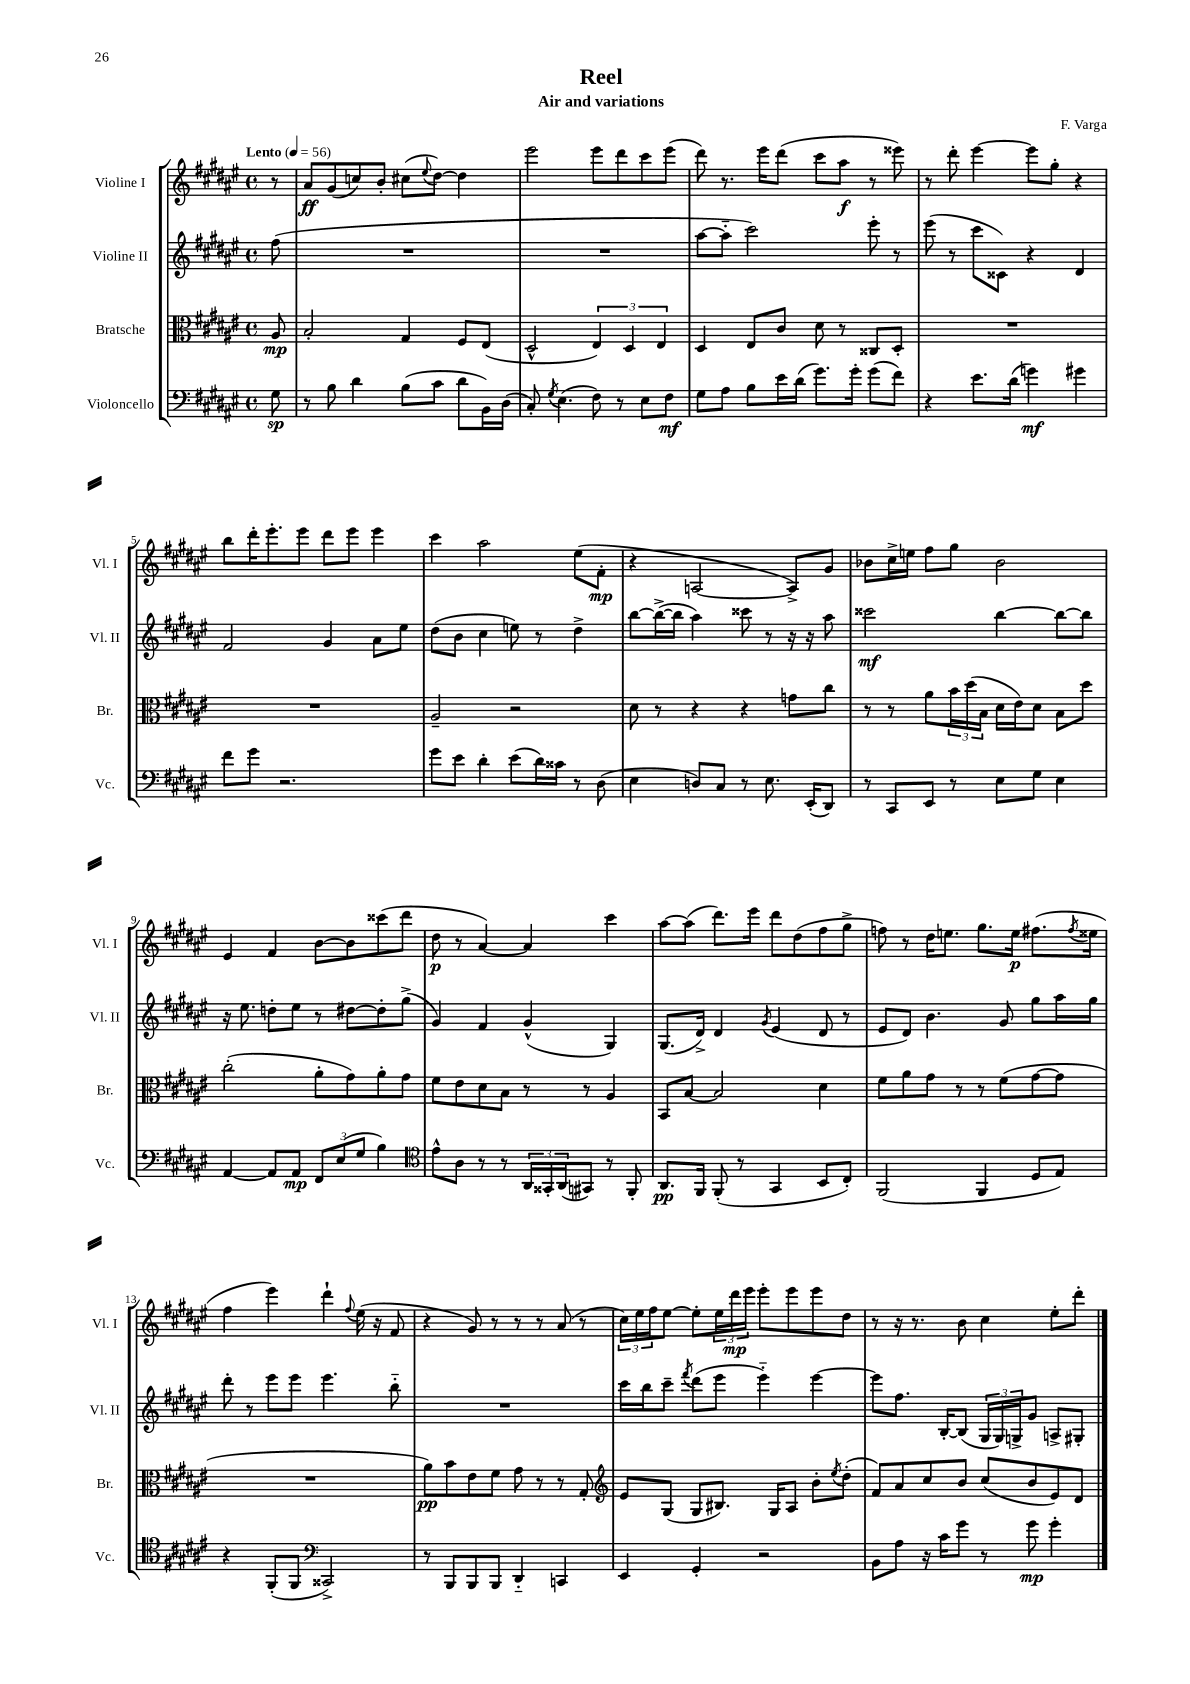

**kern	**dynam	**kern	**dynam	**kern	**dynam	**kern	**dynam
*part4	*part4	*part3	*part3	*part2	*part2	*part1	*part1
*staff4	*staff4	*staff3	*staff3	*staff2	*staff2	*staff1	*staff1
*I"Violoncello	*	*I"Bratsche	*	*I"Violine II	*	*I"Violine I	*
*I'Vc.	*	*I'Br.	*	*I'Vl. II	*	*I'Vl. I	*
*clefF4	*	*clefC3	*	*clefG2	*	*clefG2	*
*k[f#c#g#d#a#e#]	*	*k[f#c#g#d#a#e#]	*	*k[f#c#g#d#a#e#]	*	*k[f#c#g#d#a#e#]	*
*M4/4	*	*M4/4	*	*M4/4	*	*M4/4	*
*met(c)	*	*met(c)	*	*met(c)	*	*met(c)	*
*MM56	*	*MM56	*	*MM56	*	*MM56	*
=	=	=	=	=	=	=	=
!	!	!	!	!	!	!LO:TX:a:B:t=Lento	!
8G#\	sp	8A#/	mp	(8ff#\	.	8r	.
=1	=1	=1	=1	=1	=1	=1	=1
8r	.	2B'/	.	1r	.	8a#/L	ff
8B\	.	.	.	.	.	(8g#/	.
4d#\	.	.	.	.	.	8ccn/)	.
.	.	.	.	.	.	8b'/J	.
(8B\L	.	4G#/	.	.	.	(8cc#X\L	.
.	.	.	.	.	.	8qqee#/	.
8c#\J	.	.	.	.	.	[8dd#\J)	.
8d#\L	.	8F#/L	.	.	.	4dd#\]	.
16BB\L)	.	(8E#/J	.	.	.	.	.
(16D#\JJ	.	.	.	.	.	.	.
=2	=2	=2	=2	=2	=2	=2	=2
8C#'/)	.	2D#^^/	.	1r	.	2eee#\	.
8qG#/	.	.	.	.	.	.	.
(4.E#\	.	.	.	.	.	.	.
8F#\)	.	6E#/)	.	.	.	8eee#\L	.
8r	.	.	.	.	.	8ddd#\	.
.	.	6D#/	.	.	.	.	.
8E#\L	.	.	.	.	.	8ccc#\	.
.	.	6E#/	.	.	.	.	.
8F#\J	mf	.	.	.	.	(8eee#\J	.
=3	=3	=3	=3	=3	=3	=3	=3
8G#\L	.	4D#/	.	[8aa#\L	.	8ddd#\)	.
8A#\J	.	.	.	8aa#\J]	.	8.r	.
8B\L	.	8E#/L	.	2ccc#\)	.	.	.
.	.	.	.	.	.	16eee#\KL	.
16e#\L	.	8c#/J	.	.	.	(8ddd#\J	.
(16d#\JJ	.	.	.	.	.	.	.
8.g#\L)	.	8d#\	.	.	.	8ccc#\L	.
.	.	8r	.	.	.	8aa#\J	f
16g#'\Jk	.	.	.	.	.	.	.
(8g#\L	.	8C##X/L	.	8eee#'\	.	8r	.
8f#\J)	.	8D#'/J	.	8r	.	8eee##X\)	.
=4	=4	=4	=4	=4	=4	=4	=4
4r	.	1r	.	(8eee#\	.	8r	.
.	.	.	.	8r	.	8ddd#'\	.
8.e#\L	.	.	.	8ccc#\L	.	[4eee#\	.
.	.	.	.	8c##X\J)	.	.	.
(16d#\Jk	.	.	.	.	.	.	.
4gn\)	mf	.	.	4r	.	8eee#\L]	.
.	.	.	.	.	.	8gg#'\J	.
4g#X\	.	.	.	4d#/	.	4r	.
!!LO:LB:g=z
=5	=5	=5	=5	=5	=5	=5	=5
8f#\L	.	1r	.	2f#/	.	8bb\L	.
8g#\J	.	.	.	.	.	16ddd#'\K	.
.	.	.	.	.	.	8.eee#'\	.
2.r	.	.	.	.	.	.	.
.	.	.	.	.	.	8eee#\J	.
.	.	.	.	4g#/	.	8ddd#\L	.
.	.	.	.	.	.	8eee#\J	.
.	.	.	.	8a#\L	.	4eee#\	.
.	.	.	.	8ee#\J	.	.	.
=6	=6	=6	=6	=6	=6	=6	=6
8g#\L	.	2A#~/	.	(8dd#\L	.	4ccc#\	.
8e#\J	.	.	.	8b\J	.	.	.
4d#'\	.	.	.	4cc#\	.	2aa#\	.
(8e#\L	.	2r	.	8een\)	.	.	.
16d#\L)	.	.	.	8r	.	.	.
16c##X\JJ	.	.	.	.	.	.	.
8r	.	.	.	4dd#^\	.	(8ee#\L	.
(8D#\	.	.	.	.	.	8f#'\J	mp
=7	=7	=7	=7	=7	=7	=7	=7
4E#\	.	8d#\	.	[8bb\L	.	4r	.
.	.	8r	.	(16bb^\L_	.	.	.
.	.	.	.	16bb\JJ]	.	.	.
8Dn/L)	.	4r	.	4aa#\)	.	[2An/	.
8C#/J	.	.	.	.	.	.	.
8r	.	4r	.	8ccc##X\	.	.	.
8.E#\	.	.	.	8r	.	.	.
.	.	8gn\L	.	16r	.	8A^/L])	.
(16EE#'/KL	.	.	.	16r	.	.	.
8DD#/J)	.	8cc#\J	.	8aa#\	.	8g#/J	.
=8	=8	=8	=8	=8	=8	=8	=8
8r	.	8r	.	2ccc##X\	mf	8b-X\L	.
8CC#/L	.	8r	.	.	.	16cc#^\L	.
.	.	.	.	.	.	16een\JJ	.
8EE#/J	.	8a#\L	.	.	.	8ff#\L	.
8r	.	24b\L	.	.	.	8gg#\J	.
.	.	(24dd#\	.	.	.	.	.
.	.	24B\JJ	.	.	.	.	.
8E#\L	.	16d#\LL	.	[4bb\	.	2b-\	.
.	.	16e#\J)	.	.	.	.	.
8G#\J	.	8d#\J	.	.	.	.	.
4E#\	.	8B\L	.	8bb\L_	.	.	.
.	.	8dd#\J	.	8bb\J]	.	.	.
!!LO:LB:g=z
=9	=9	=9	=9	=9	=9	=9	=9
[4AA#/	.	(2cc#'\	.	16r	.	4e#/	.
.	.	.	.	8.ee#\	.	.	.
8AA#/L]	.	.	.	8ddn'\L	.	4f#/	.
8AA#/J	mp	.	.	8ee#\J	.	.	.
12FF#/L	.	8a#'\L	.	8r	.	[8b\L	.
(12E#/	.	.	.	.	.	.	.
.	.	8g#\)	.	[8dd#X\L	.	8b\]	.
12G#/J	.	.	.	.	.	.	.
4B\)	.	8a#'\	.	8dd#'\]	.	(8ccc##X\	.
.	.	8g#\J	.	(8gg#^\J	.	8ddd#\J	.
=10	=10	=10	=10	=10	=10	=10	=10
*clefC4	*	*	*	*	*	*	*
8e#^^\L	.	8f#\L	.	4g#/)	.	8dd#\	p
8A#\J	.	8e#\	.	.	.	8r	.
8r	.	8d#\	.	4f#/	.	[4a#/)	.
8r	.	8B\J	.	.	.	.	.
24AA#/LL	.	8r	.	(4g#^^/	.	4a#/]	.
24GG##X'/	.	.	.	.	.	.	.
(24AA#/J	.	.	.	.	.	.	.
8GG#X/J)	.	8r	.	.	.	.	.
8r	.	4A#/	.	4G#/)	.	4ccc#\	.
8FF#'/	.	.	.	.	.	.	.
=11	=11	=11	=11	=11	=11	=11	=11
8.AA#/L	pp	8BB/L	.	(8.G#/L	.	[8aa#\L	.
.	.	[8B/J	.	.	.	(8aa#\J]	.
16FF#/Jk	.	.	.	16d#^/Jk)	.	.	.
(8FF#'/	.	2B/]	.	4d#/	.	8.ddd#\L)	.
8r	.	.	.	.	.	.	.
.	.	.	.	.	.	16eee#\Jk	.
.	.	.	.	8qg#/	.	.	.
4GG#/	.	.	.	(4e#/	.	8ddd#\L	.
.	.	.	.	.	.	(8dd#\	.
8BB/L	.	4d#\	.	8d#/	.	8ff#\	.
8C#'/J)	.	.	.	8r	.	8gg#^\J	.
=12	=12	=12	=12	=12	=12	=12	=12
(2FF#/	.	8f#\L	.	8e#/L	.	8ffn\)	.
.	.	8a#\	.	8d#/J)	.	8r	.
.	.	8g#\J	.	4.b\	.	16dd#\KL	.
.	.	.	.	.	.	8.een\J	.
.	.	8r	.	.	.	.	.
4FF#/	.	8r	.	.	.	8.gg#\L	.
.	.	(8f#\L	.	8g#/	.	.	.
.	.	.	.	.	.	16ee\Jk	p
8D#/L	.	[8g#\	.	8gg#\L	.	(8.ff#X\L	.
8E#/J)	.	8g#\J]	.	16aa#\L	.	.	.
.	.	.	.	.	.	8qff#/	.
.	.	.	.	16gg#\JJ	.	16ee##X\Jk	.
!!LO:LB:g=z
=13	=13	=13	=13	=13	=13	=13	=13
4r	.	1r	.	8ddd#'\	.	4ff#\	.
.	.	.	.	8r	.	.	.
(8FF#'/L	.	.	.	8eee#\L	.	4eee#\)	.
8FF#/J	.	.	.	8eee#\J	.	.	.
*clefF4	*	*	*	*	*	*	*
2CC##X^/)	.	.	.	4.eee#\	.	4ddd#`\	.
.	.	.	.	.	.	8qqff#/	.
.	.	.	.	.	.	(16ee#\	.
.	.	.	.	.	.	16r	.
.	.	.	.	8bb\	.	8f#/	.
=14	=14	=14	=14	=14	=14	=14	=14
8r	.	8a#\L)	pp	1r	.	4r	.
8BBB/L	.	8b\	.	.	.	.	.
8BBB/	.	8e#\	.	.	.	8g#/)	.
8BBB/J	.	8f#\J	.	.	.	8r	.
4DD#/	.	8g#\	.	.	.	8r	.
.	.	8r	.	.	.	8r	.
4CCn/	.	8r	.	.	.	(8a#/	.
.	.	8G#'/	.	.	.	8r	.
=15	=15	=15	=15	=15	=15	=15	=15
*	*	*clefG2	*	*	*	*	*
4EE#/	.	8e#/L	.	16ccc#\LL	.	24cc#\LL)	.
.	.	.	.	.	.	24ee#\	.
.	.	.	.	16bb\J	.	.	.
.	.	.	.	.	.	24ff#\J	.
.	.	(8G#/J	.	8ccc#~\J	.	[8ee#\J	.
.	.	.	.	8qfff#/	.	.	.
4GG#'/	.	8G#/L	.	(8ddd#\L	.	8ee#'\L]	.
.	.	8.B#X/J)	.	8eee#\J	.	24ee#\L	.
.	.	.	.	.	.	24ddd#\	mp
.	.	.	.	.	.	24eee#\JJ	.
2r	.	.	.	4eee#\)	.	8eee#'\L	.
.	.	16G#/KL	.	.	.	.	.
.	.	8A#/J	.	.	.	8eee#\	.
.	.	8b'\L	.	[4eee#\	.	8eee#\	.
.	.	8qee#/	.	.	.	.	.
.	.	(8dd#'\J	.	.	.	8dd#\J	.
=16	=16	=16	=16	=16	=16	=16	=16
8BB\L	.	8f#/L)	.	8eee#\L]	.	8r	.
8A#\J	.	8a#/	.	8.ff#\J	.	16r	.
.	.	.	.	.	.	8.r	.
16r	.	8cc#/	.	.	.	.	.
16c#\KL	.	.	.	[16B'/KL	.	.	.
8g#\J	.	8b/J	.	(8B/J]	.	8b\	.
8r	.	(8cc#/L	.	24G#/LL	.	4cc#\	.
.	.	.	.	24G#/)	.	.	.
.	.	.	.	24Gn^/J	.	.	.
8g#\	mp	8b/	.	8g#/J	.	.	.
4g#'\	.	8e#/)	.	8An^/L	.	8ee#'\L	.
.	.	8d#/J	.	8G#X'/J	.	8ddd#'\J	.
==	==	==	==	==	==	==	==
*-	*-	*-	*-	*-	*-	*-	*-
